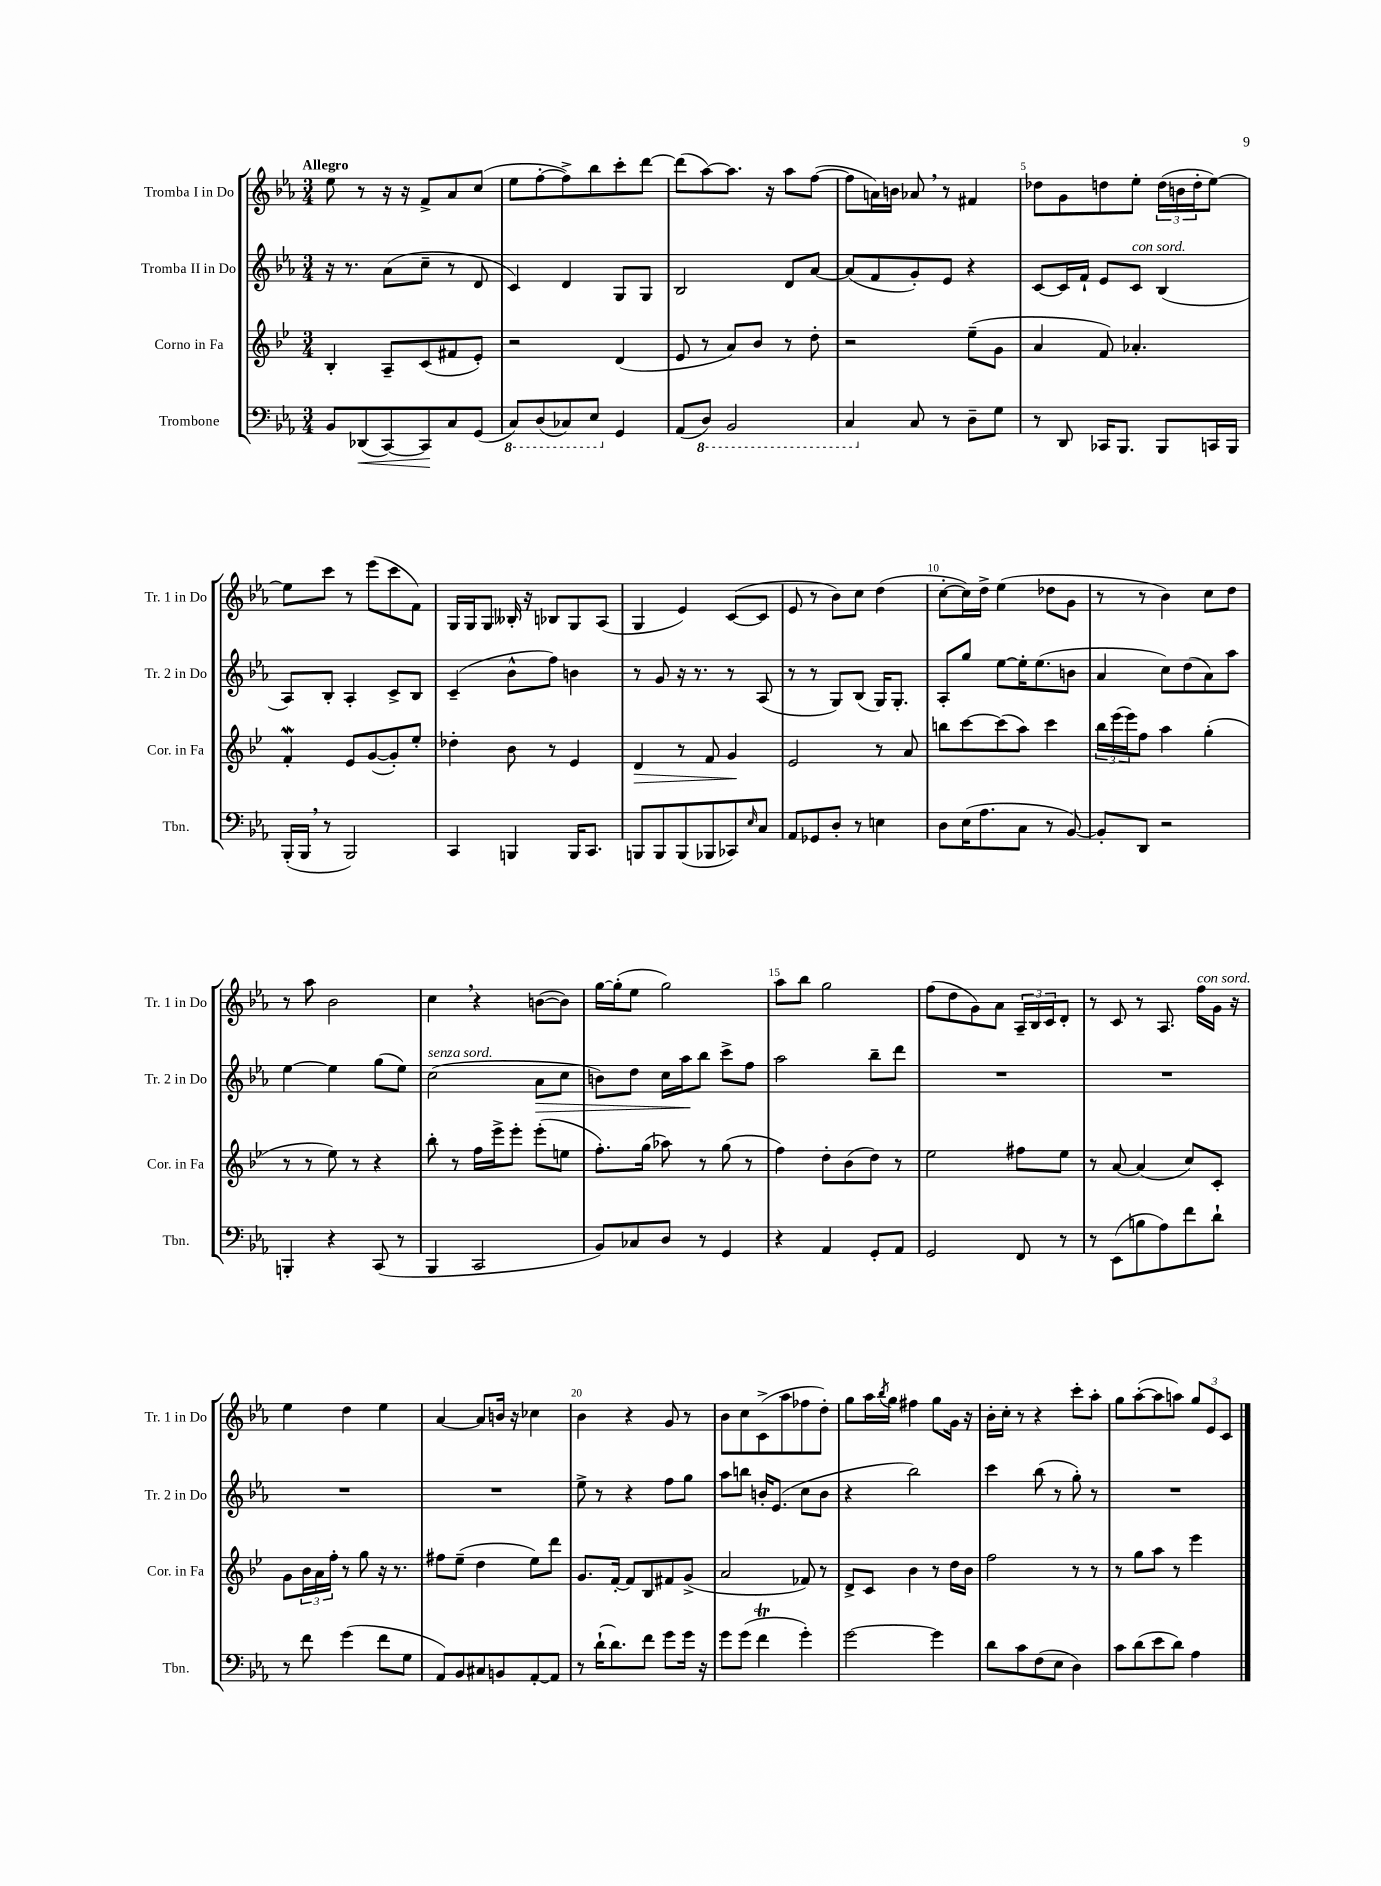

**kern	**kern	**kern	**kern
*staff4	*staff3	*staff2	*staff1
*clefF4	*clefG2	*clefG2	*clefG2
*k[b-e-a-]	*k[b-e-]	*k[b-e-a-]	*k[b-e-a-]
*M3/4	*M3/4	*M3/4	*M3/4
8BB-/L	4B-'/	16r	8ee-\
.	.	8.r	.
(8DD-/	.	.	8r
[8CC/)	8A~/L	(8a-\L	16r
.	.	.	16r
8CC/]	(8c/	8cc~\J	8f^/L
8C/	8f#/	8r	8a-/
(8GG/J	8e-'/J)	8d/	(8cc/J
=	=	=	=
8CC/L)	2r	4c/)	8ee-\L
(8DD/	.	.	[8ff'\
8CC-/)	.	4d/	8ff^\])
8EE-/J	.	.	8bb-\
4GG/	(4d/	8G/L	8ccc'\
.	.	8G/J	[8ddd\J
=	=	=	=
(8AA-/L	8e-/	2B-/	(8ddd\]L
8DD/J)	8r	.	[8aa-\)
2BBB-/	8a/L)	.	8.aa-\]J
.	8b-/J	.	.
.	.	.	16r
.	8r	8d/L	8aa-\L
.	8dd'\	[8a-/J	([8ff\J
=	=	=	=
4CC/	2r	(8a-/]L	8ff\]L
.	.	8f/	16a\L)
.	.	.	16b\JJ
8C/	.	8g'/)	8a-/
8r	.	8e-/J	8r
8D~\L	(8ee-~\L	4r	4f#/
8G\J	8g\J	.	.
=	=	=	=
8r	4a/	[8c/L	8dd-\L
8DD/	.	16c/]L	8g\
.	.	16f`/JJ	.
16CC-/LK	8f/)	8e-/L	8dd\
8.BBB-/J	.	.	.
.	4.a-'/	8c/J	8ee-'\J
8BBB-/L	.	(4B-/	(24dd\LL
.	.	.	24b\
.	.	.	24dd'\J
16CC/L	.	.	[8ee-\J)
16BBB-/JJ	.	.	.
=	=	=	=
(16BBB-'/LL	4f'/	8A-/L)	8ee-\]L
16BBB-/JJ	.	.	.
8r	.	8B-'/J	8ccc\J
2BBB-/)	8e-/L	4A-'/	8r
.	([8g/	.	(8eee-\L
.	8g'/])	8c^/L	8ccc\
.	8ee-'/J	8B-/J	8f\J)
=	=	=	=
4CC/	4dd-'\	(4c~/	16G/LL
.	.	.	16G/J
.	.	.	8G/J
4BBB/	8b-\	8b-^^\L	16B--'/
.	.	.	16r
.	8r	8ff\J)	8B-/L
16BBB/LK	4e-/	4b\	8G/
8.CC/J	.	.	.
.	.	.	(8A-/J
=	=	=	=
8BBB/L	4d/	8r	4G/
8BBB/	.	8g/	.
(8BBB/	8r	16r	4e-/)
.	.	8.r	.
8BBB-/	8f/	.	.
8CC-/)	4g/	8r	([8c/L
16qqE-/	.	.	.
8C/J	.	(8A-/	8c/]J
=	=	=	=
8AA-/L	2e-/	8r	8e-/
8GG-/	.	8r	8r
8D'/J	.	8G/L)	8b-\L)
8r	.	(8B-/J	8cc\J
4E\	8r	16G/LK)	(4dd\
.	.	8.G'/J	.
.	8a/	.	.
=	=	=	=
8D\L	8bb\L	8A-'/L	[8cc'\L
(16E-\K	[8ccc\	8gg/J	16cc\]L)
8.A-\	.	.	16dd^\JJ
.	(8ccc\]	[8ee-\L	(4ee-\
8C\J	8aa\J)	16ee-'\]K	.
.	.	(8.ee-\	.
8r	4ccc\	.	8dd-\L
[8BB-/)	.	8b\J	8g\J
=	=	=	=
8BB-'/]L	24bb-\LL	4a-/	8r
.	(24eee-\	.	.
.	24eee-\J)	.	.
8DD/J	8ff\J	.	8r
2r	4aa\	8cc\L)	4b-\)
.	.	(8dd\	.
.	(4gg'\	8a-\)	8cc\L
.	.	8aa-\J	8dd\J
=	=	=	=
4BBB'/	8r	[4ee-\	8r
.	8r	.	8aa-\
4r	8ee-\)	4ee-\]	2b-\
.	8r	.	.
(8CC/	4r	(8gg\L	.
8r	.	8ee-\J)	.
=	=	=	=
4BBB-/	8bb-'\	(2cc\	4cc\
.	8r	.	.
2CC/	16ff\LL	.	4r
.	16eee-^\J	.	.
.	8eee-'\J	.	.
.	(8eee-'\L	8a-\L	([8b\L
.	8ee\J	8cc\J	8b\]J)
=	=	=	=
8BB-/L)	8.ff'\L)	8b\L)	[16gg\LL
.	.	.	(16gg'\]J
8C-/	.	8dd\J	8ee-\J
.	(16gg\Jk	.	.
8D/J	8aa-\)	16cc\LL	2gg\)
.	.	16aa-\J	.
8r	8r	8bb-\J	.
4GG/	(8gg\	8ccc^\L	.
.	8r	8ff\J	.
=	=	=	=
4r	4ff\)	2aa-\	8aa-\L
.	.	.	8bb-\J
4AA-/	8dd'\L	.	2gg\
.	(8b-\	.	.
8GG'/L	8dd\J)	8bb-~\L	.
8AA-/J	8r	8ddd\J	.
=	=	=	=
2GG/	2ee-\	2.r	(8ff\L
.	.	.	8dd\
.	.	.	8g\)
.	.	.	8a-\J
8FF/	8ff#\L	.	24A-~/LL
.	.	.	24B-/
.	.	.	24c/J
8r	8ee-\J	.	8d'/J
=	=	=	=
8r	8r	2.r	8r
(8EE-\L	[8a/	.	8c/
8B\	(4a/]	.	8r
8A-\)	.	.	8.A-/
8f\	8cc/L)	.	.
.	.	.	16ff\LL
8d`\J	8c'/J	.	16g\JJ
.	.	.	16r
=	=	=	=
8r	8g\L	2.r	4ee-\
8f\	24b-\L	.	.
.	24a\	.	.
.	24ff'\JJ	.	.
(4g\	8r	.	4dd\
.	8gg\	.	.
8f\L	16r	.	4ee-\
.	8.r	.	.
8G\J	.	.	.
=	=	=	=
8AA-/L)	8ff#\L	2.r	[4a-/
8BB-/	(8ee-~\J	.	.
8C#/	4dd\	.	8a-/]L
8BB/	.	.	16b/Jk
.	.	.	16r
[8AA-'/	8ee-\L)	.	4cc-\
8AA-/]J	8ddd\J	.	.
=	=	=	=
8r	8.g/L	8ee-^\	4b-\
(16d`\LK	.	8r	.
8.d\)	[16f'/Jk	.	.
.	8f/]L	4r	4r
8f\J	8B-/	.	.
8g\L	8f#/	8ff\L	8g/
16g\Jk	(8g^/J	8gg\J	8r
16r	.	.	.
=	=	=	=
8g\L	2a/	8aa-\L	8b-\L
(8g\J	.	8bb\J	8cc\
4f\	.	16b'/LK	(8c^\
.	.	(8.e-/J	.
.	.	.	8aa-\
4g'\)	8f-/)	8cc\L	8ff-\
.	8r	8b\J	8dd'\J)
=	=	=	=
[2g\	8d^/L	4r	8gg\L
.	8c/J	.	16aa-\L
.	.	.	8qbb-/
.	.	.	16gg\JJ
.	4b-\	2bb-\)	4ff#\
4g\]	8r	.	8gg\L
.	16dd\LL	.	16g\Jk
.	16b-\JJ	.	16r
=	=	=	=
8d\L	2ff\	4ccc\	16b-'\LL
.	.	.	16cc'\JJ
8c\	.	.	8r
(8F\	.	(8bb-\	4r
8E-\J	.	8r	.
4D\)	8r	8gg'\)	8ccc'\L
.	8r	8r	8aa-'\J
=	=	=	=
8c\L	8r	2.r	8gg\L
(8d\	8gg\L	.	([8aa-'\
8e-\	8aa\J	.	8aa-\]
8d\J)	8r	.	8aa\J)
4A-\	4eee-\	.	12gg/L
.	.	.	12e-/
.	.	.	12c/J
==	==	==	==
*-	*-	*-	*-
